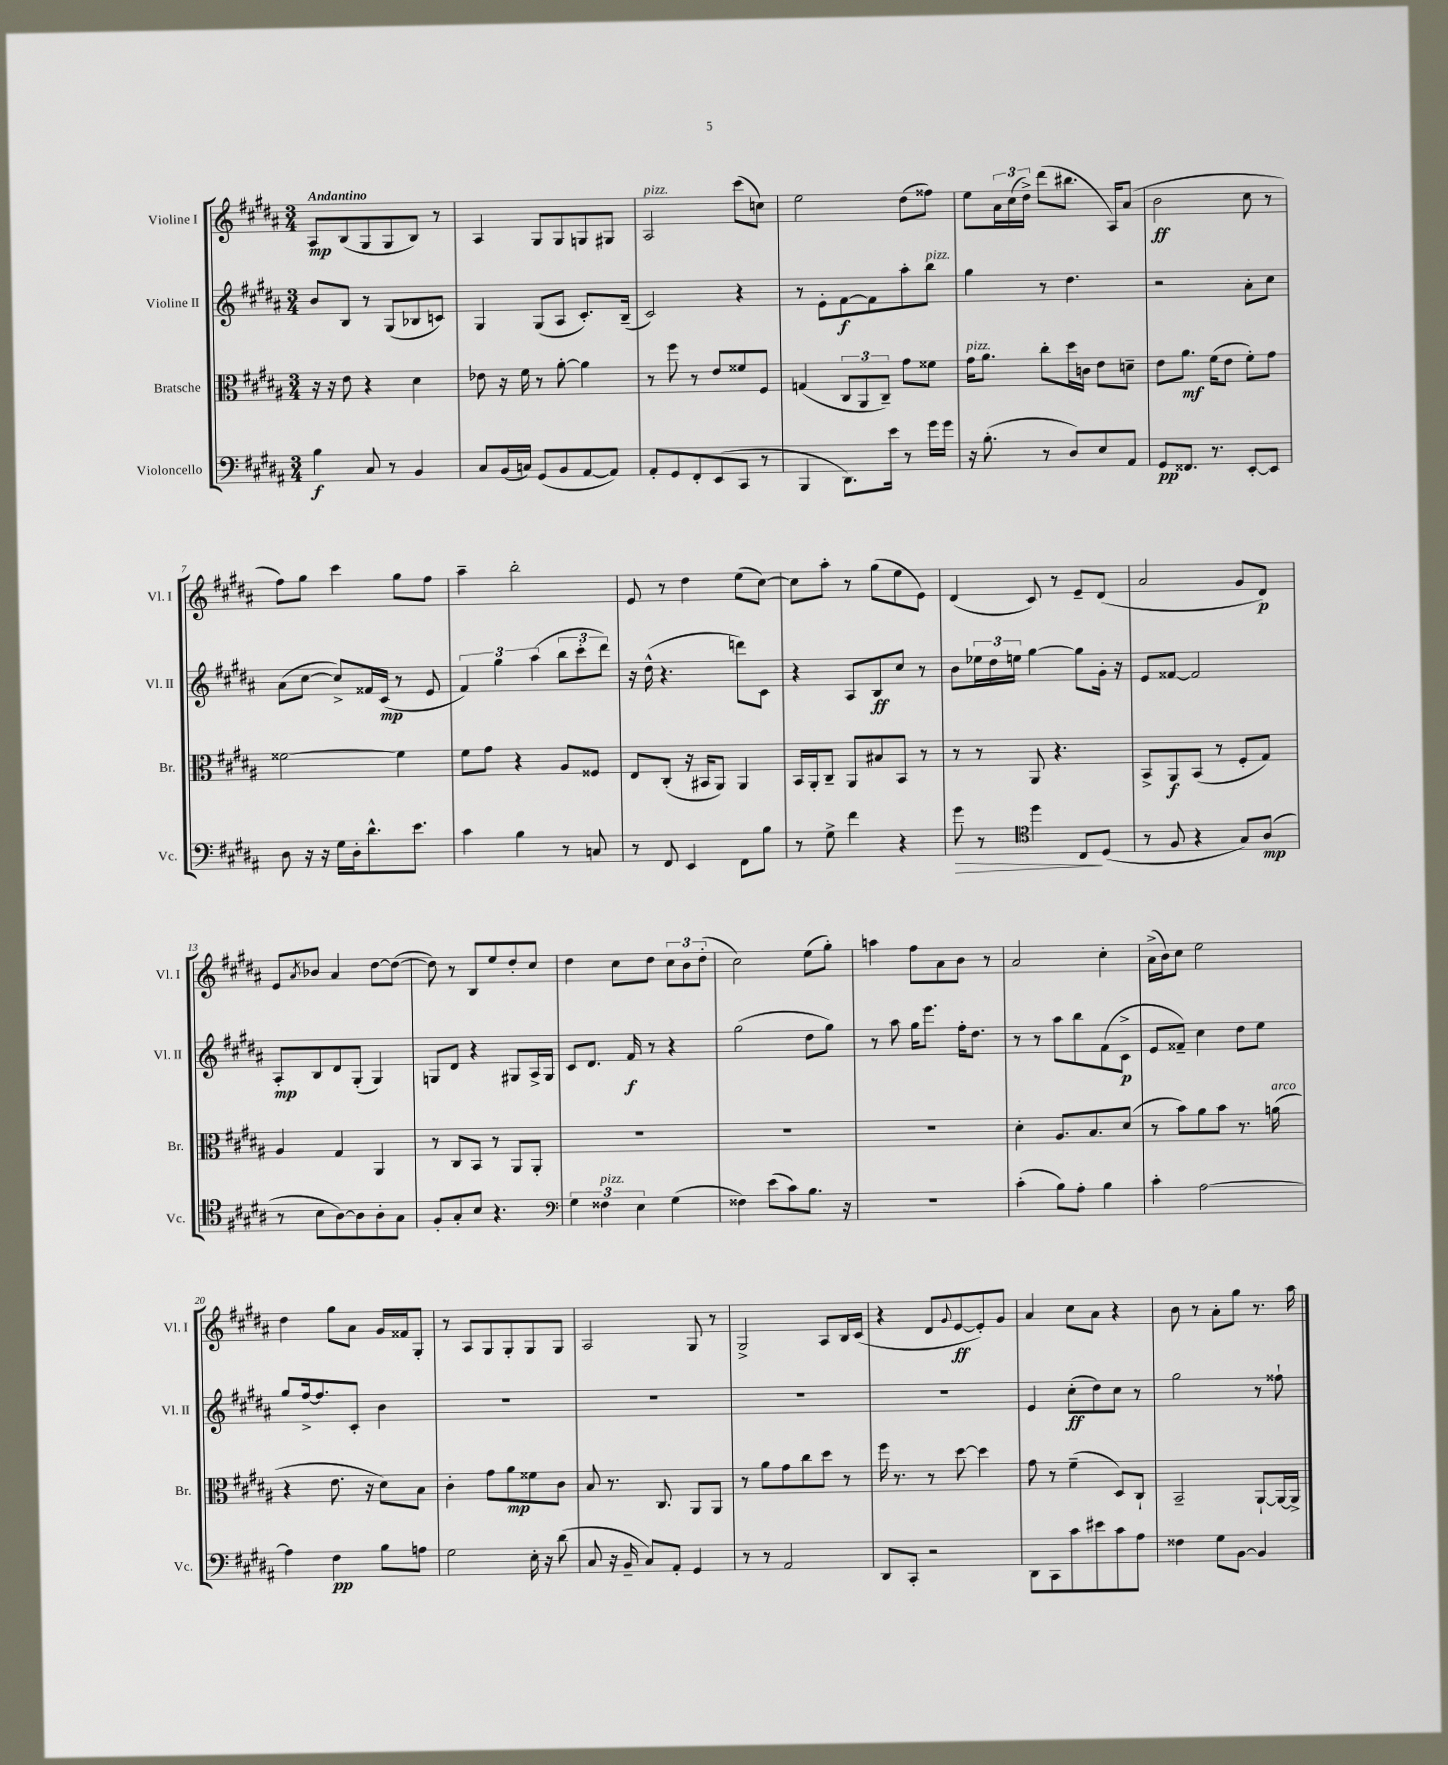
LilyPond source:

<<
\new StaffGroup <<
\new Staff = "s0" \with { instrumentName = "Violine I" shortInstrumentName = "Vl. I" } {
    \clef treble \key b \major \numericTimeSignature \time 3/4 \tempo "Andantino"
    ais8\mp b8( gis8 gis8 b8) r8 |
    ais4 gis8 gis8 g8 gis8 |
    ais2^\markup { \italic "pizz." } cis'''8( c''8) |
    e''2 dis''8( fisis''8) |
    e''8 \tuplet 3/2 { ais'16 cis''16( dis''16->) } dis'''8( bis''8. ais16) ais'8( |
    b'2\ff cis''8 r8 |
    fis''8) gis''8 cis'''4 gis''8 fis''8 |
    ais''4-- b''2-. |
    e'8 r8 dis''4 e''8( cis''8~) |
    cis''8 ais''8-. r8 gis''8( e''8 e'8) |
    dis'4( cis'8) r8 e'8-- dis'8( |
    ais'2 gis'8 dis'8\p) |
    e'8 \acciaccatura { ais'8 } bes'8 ais'4 dis''8~ dis''8~( |
    dis''8) r8 b8 e''8 dis''8-. cis''8 |
    dis''4 cis''8 dis''8 \tuplet 3/2 { cis''8 b'8 dis''8-.( } |
    cis''2) e''8( gis''8-.) |
    a''4 fis''8 ais'8 b'8 r8 |
    ais'2 cis''4-. |
    ais'16->( b'16) cis''8 e''2 |
    dis''4 gis''8 ais'8 gis'16 fisis'16 gis8-. |
    r8 ais8 gis8 gis8-. gis8 gis8 |
    ais2 gis8 r8 |
    gis2-> ais8 b16 cis'16( |
    r4 dis'8 \appoggiatura { gis'8 } e'8~\ff e'8-.) gis'8 |
    ais'4 cis''8 ais'8 r4 |
    b'8 r8 ais'8-. gis''8 r8. ais''16 \bar "|." |
}
\new Staff = "s1" \with { instrumentName = "Violine II" shortInstrumentName = "Vl. II" } {
    \clef treble \key b \major \numericTimeSignature \time 3/4
    b'8 b8 r8 gis8( bes8 c'8) |
    gis4 gis8( ais8 cis'8.-.) b16--( |
    cis'2) r4 |
    r8 e'8-. fis'8~\f fis'8 ais''8-. b''8^\markup { \italic "pizz." } |
    gis''4 r8 dis''4. |
    r2 ais'8-. cis''8 |
    ais'8( cis''8~ cis''8->) fisis'16 cis'16\mp( r8 e'8 |
    \tuplet 3/2 { fis'4) gis''4 ais''4( } \tuplet 3/2 { b''8 cis'''8-. dis'''8) } |
    r16 dis''16-^( r4. d'''8) cis'8 |
    r4 ais8 b8\ff cis''8 r8 |
    b'8 \tuplet 3/2 { ees''16 dis''16 e''16 } gis''4~ gis''8 gis'16-. r16 |
    e'8 fisis'8~ fisis'2 |
    ais8-.\mp b8 dis'8 gis8-.( gis4) |
    g8 dis'8 r4 gis8 ais16-> gis16 |
    cis'8 dis'8. fis'16\f r8 r4 |
    gis''2( dis''8 gis''8) |
    r8 ais''8 gis''16 e'''8. fis''16-. dis''8. |
    r8 r8 ais''8 b''8 fis'8( cis'8->\p |
    e'8 fisis'8--) cis''4 dis''8 e''8 |
    gis''8 fis''16~-> fis''8. cis'8-. b'4 |
    R2. |
    R2. |
    R2. |
    R2. |
    e'4 cis''8-.\ff( dis''8) cis''8 r8 |
    gis''2 r8 fisis''8-! \bar "|." |
}
\new Staff = "s2" \with { instrumentName = "Bratsche" shortInstrumentName = "Br." } {
    \clef alto \key b \major \numericTimeSignature \time 3/4
    r16 r16 e'8 r4 dis'4 |
    ees'8 r16 fis'16 r8 ais'8~-. ais'4 |
    r8 fis''8 r8 e'8 fisis'8 fis8 |
    g4( \tuplet 3/2 { cis8 ais,8 cis8--) } gis'8 fisis'8 |
    gis'16^\markup { \italic "pizz." } ais'8. cis''8-. dis''16 c'16 e'8 d'8-- |
    e'8 ais'8.\mf fis'16( e'8 fis'8-.) gis'8 |
    fisis'2~ fisis'4 |
    fis'8 gis'8 r4 ais8 fisis8 |
    e8 cis8-.( r16 bis,16 ais,8) ais,4 |
    b,16 ais,16-. cis8-- ais,8 bis8 b,8 r8 |
    r8 r8 ais,8 r4. |
    b,8-> ais,8\f b,8( r8 fis8-. gis8) |
    ais4 gis4 ais,4 |
    r8 cis8 b,8 r8 ais,8 ais,8-. |
    R2. |
    R2. |
    R2. |
    dis'4-. ais8. b8. dis'8( |
    r8 b'8) ais'8 b'8 r8. a'16^\markup { \italic "arco" }( |
    r4 e'8. r16 dis'8) b8 |
    cis'4-. gis'8 ais'8\mp fisis'8 cis'8 |
    b8 r8. cis8. ais,8 ais,8 |
    r8 ais'8 gis'8 cis''8 dis''8 r8 |
    fis''16 r8. r8 dis''8~ dis''4 |
    gis'8 r8 fis'4--( dis8) cis8-! |
    b,2-- ais,8~-! ais,16~ ais,16-> \bar "|." |
}
\new Staff = "s3" \with { instrumentName = "Violoncello" shortInstrumentName = "Vc." } {
    \clef bass \key b \major \numericTimeSignature \time 3/4
    b4\f cis8 r8 b,4 |
    cis8 b,16( c16) gis,8( b,8 ais,8~ ais,8) |
    ais,8-. gis,8 fis,8-. e,8( cis,8 r8 |
    b,,4 dis,8.) e'16 r8 gis'16 gis'16 |
    r16 b8.-.( r8 dis8) e8 ais,8 |
    gis,8\pp fisis,8. r8. e,8~-. e,8 |
    dis8 r16 r16 gis16 dis16-. dis'8.-^ e'8. |
    cis'4 b4 r8 c8 |
    r8 fis,8 e,4 fis,8 b8 |
    r8 gis8-> fis'4 r4 |
    gis'8\> r8 \clef tenor dis''4 cis8\! dis8( |
    r8 fis8 r4 gis8) ais8\mp( |
    r8 b8 ais8~) ais8 ais8-. gis8 |
    fis8-. gis8-. b8 r4. |
    \clef bass \tuplet 3/2 { gis4 fisis4^\markup { \italic "pizz." } e4 } gis4( |
    fisis4) e'8( cis'8) b8. r16 |
    R2. |
    cis'4-.( b8) ais8-. b4 |
    cis'4-. ais2~ |
    ais4 fis4\pp b8 a8 |
    gis2 e16-. r16 dis'8( |
    cis8 r16 b,16-- cis8) ais,8-. gis,4 |
    r8 r8 ais,2 |
    dis,8 cis,8-. r2 |
    dis,8 cis,8 cis'8 eis'8 cis'8 ais8 |
    fisis4 gis8 b,8~ b,4 \bar "|." |
}
>>
>>
